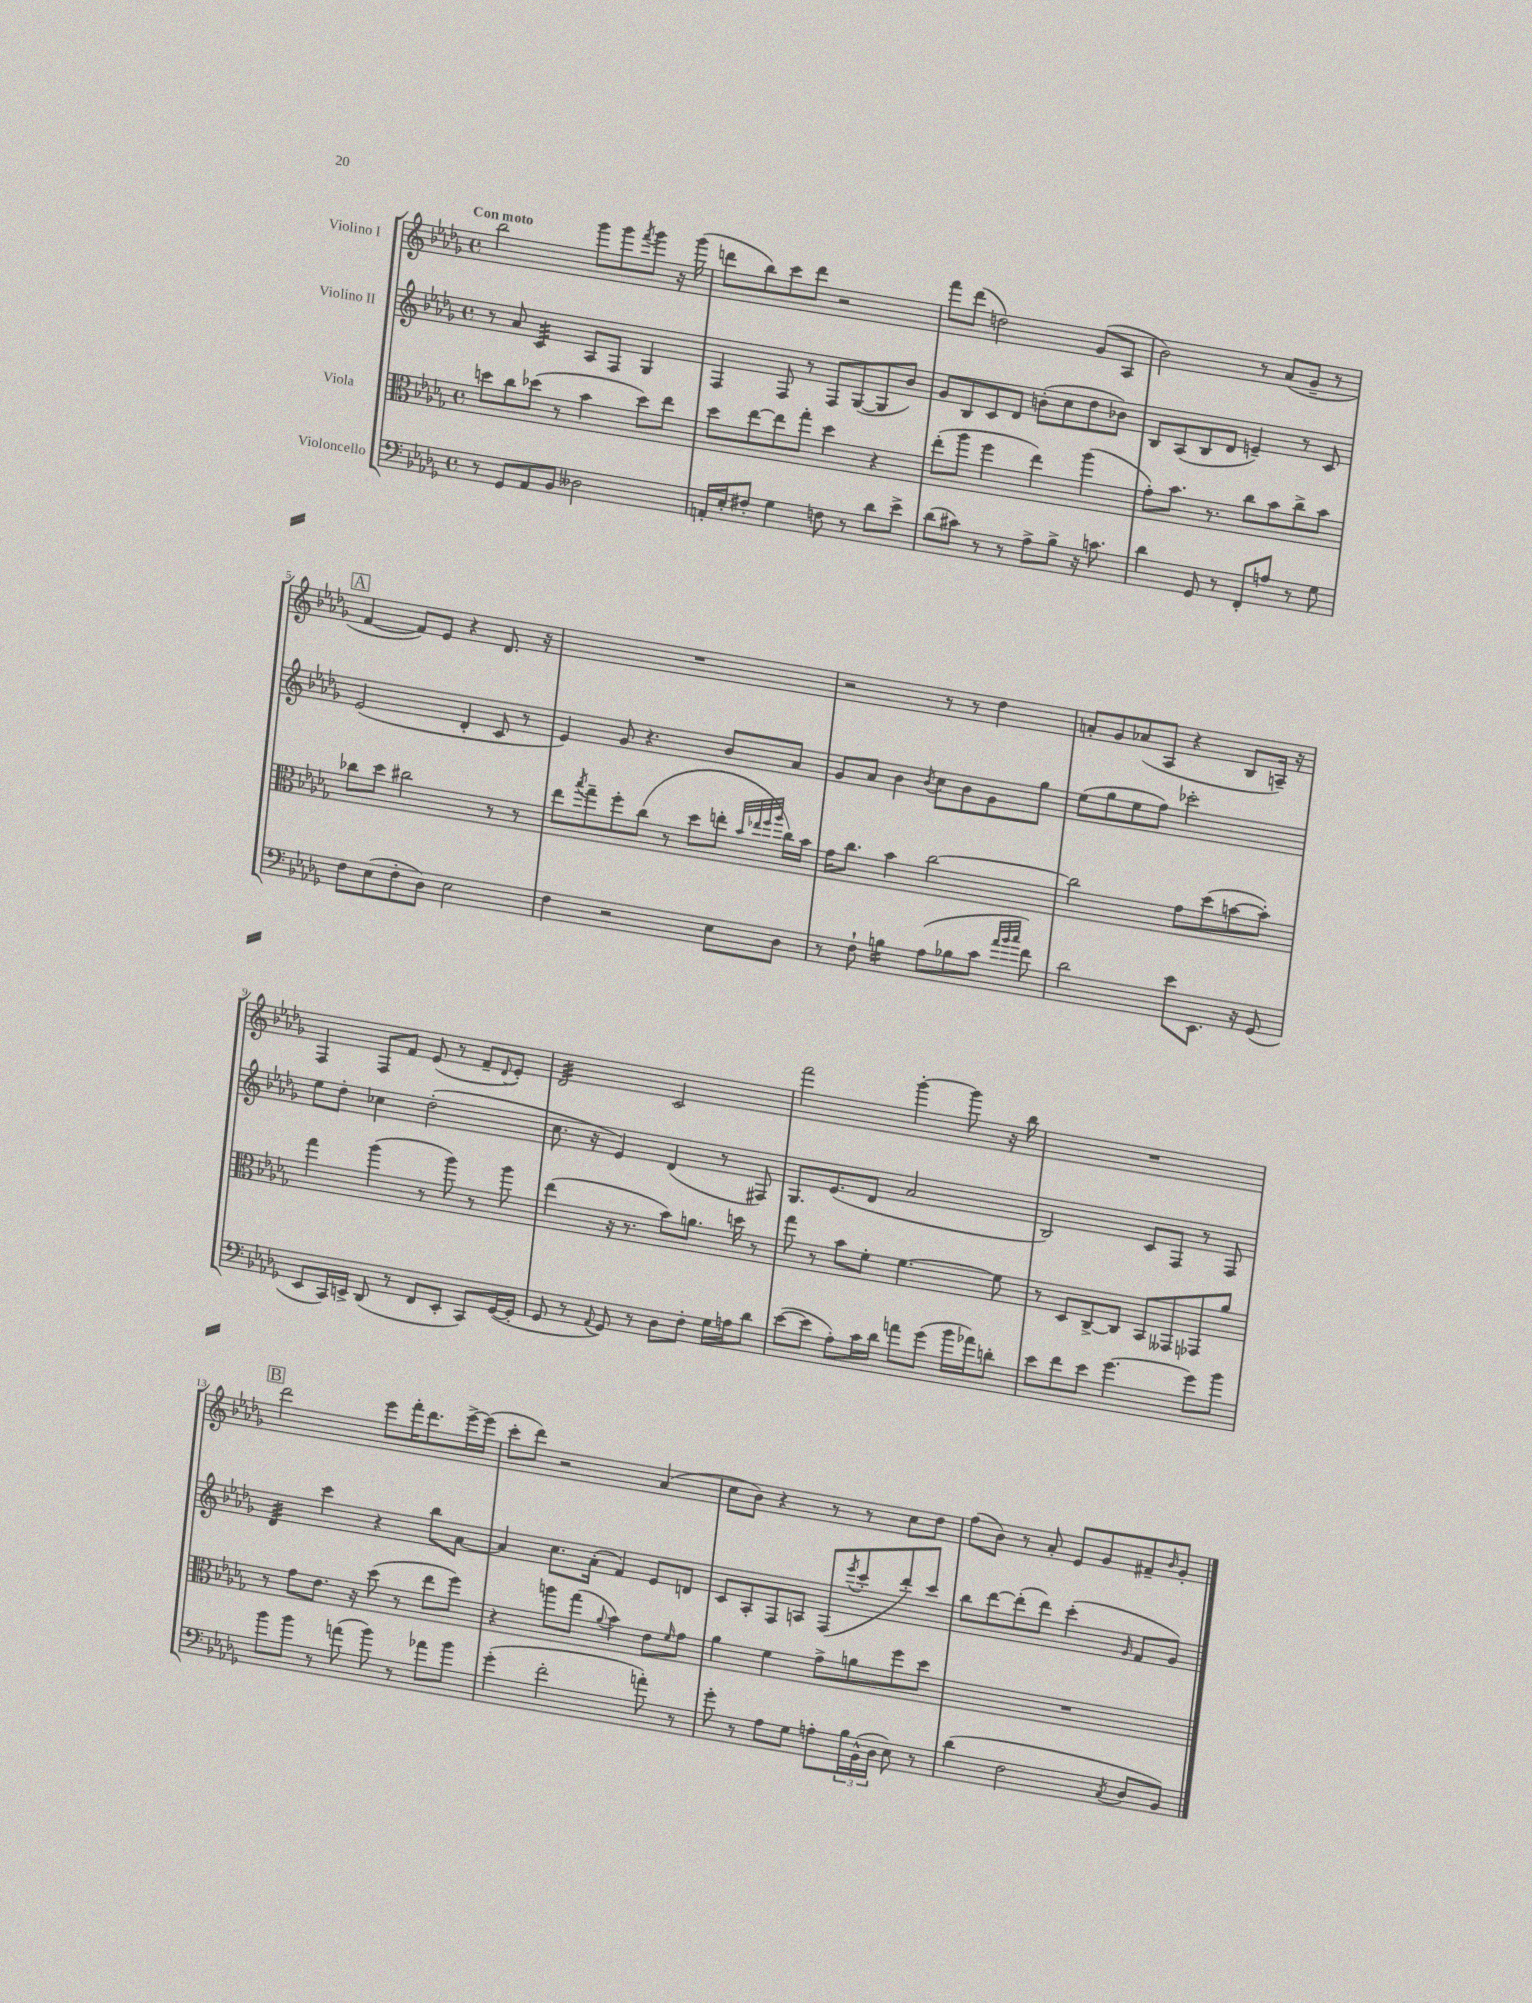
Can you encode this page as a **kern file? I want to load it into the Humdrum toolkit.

**kern	**kern	**kern	**kern
*staff4	*staff3	*staff2	*staff1
*clefF4	*clefC3	*clefG2	*clefG2
*k[b-e-a-d-g-]	*k[b-e-a-d-g-]	*k[b-e-a-d-g-]	*k[b-e-a-d-g-]
*M4/4	*M4/4	*M4/4	*M4/4
*met(c)	*met(c)	*met(c)	*met(c)
8r	8dd	8r	2bb-
8GG-	8cc	8a-	.
8AA-	(8dd-	4c	.
8BB-	8r	.	.
2D--	4b-	8A-	8ggg-
.	.	8F	8ggg-
.	.	.	8qfff
.	8dd-)	4G-	8ggg-
.	8ee-	.	16r
.	.	.	(16ggg-
=	=	=	=
16AA'	8dd-	4F	8ddd
16E-'	.	.	.
8F#'	[8ee-	.	8bb-)
4G-	8ee-]	8F	8ccc
.	8gg-'	8r	8ddd
8F	4dd-	8F	2r
8r	.	([8G-	.
8d-	4r	8G-]	.
8e-^	.	8b-)	.
=	=	=	=
(8d-	(8ee-'	8g-	8fff
8c#)	8aa-	8B-	(8ddd-
8r	4ff	8c	2dd)
8r	.	8d-	.
8A-^	4ee-)	(8b'	.
8B-^	.	8cc	.
16r	(4aa-	8dd-	(8g-
8.c	.	.	.
.	.	8b-)	8A-
=	=	=	=
4d-	8g-')	8B-	2b-)
.	8.b-	(8A-	.
8GG-	.	8B-	.
.	8.r	.	.
8r	.	8d-	.
8FF'	8cc	4e~)	8r
8A	8b-	.	(8a-
8r	8cc^	8r	8g-~
8G-	8b-	8c	8r
=	=	=	=
8F	8cc-	(2e-	[4f
(8E-	8dd-	.	.
8F'	2cc#	.	8f])
8D-)	.	.	8e-
2E-	.	4d-'	4r
.	8r	8c	8.d-
.	8r	8r	.
.	.	.	16r
=	=	=	=
4F	8ee-	4e-)	1r
.	8qbb-	.	.
.	8gg-~	.	.
2r	8ff'	8g-	.
.	(8cc	4.r	.
.	8r	.	.
.	8dd-	.	.
8E-	8ee'	8b-	.
.	32qqb-	.	.
.	32qqee-	.	.
.	32qqff	.	.
.	32qqaa-	.	.
8D-	16cc)	8a-	.
.	16b-	.	.
=	=	=	=
8r	16g-	8g-	2r
.	8.cc	.	.
8F`	.	8a-	.
4B	4b-	4b-	.
.	.	8qb-	.
(8A-	[2cc	8cc	8r
8B-	.	8b-	8r
8c	.	8g-	4dd-
32qqa-	.	.	.
32qqb-	.	.	.
32qqcc	.	.	.
8f)	.	8gg-	.
=	=	=	=
2d-	2cc]	(8ee-	8a'
.	.	8gg-	8g-
.	.	8ee-	(8a-
.	.	8ff)	8A-
8e-	8g-	2ccc-'	4r
8.EE-	(8dd-	.	.
.	[8b	.	8B-
16r	.	.	.
(8GG-	8b'])	.	16A~)
.	.	.	16r
=	=	=	=
8EE-	4gg-	8ee-	4F
16CC)	.	8dd-'	.
16EE^	.	.	.
(8DD-	(4aa-	4cc-	8F
8r	.	.	8f
8FF	8r	(2dd-'	(8e-
8EE'	8aa-)	.	8r
8CC)	8r	.	8f~
.	.	.	8qqd-
([16GG-	8aa-	.	8e-')
16GG-']	.	.	.
=	=	=	=
8GG-	(4ee-	8.cc	2d-
8r	.	.	.
.	.	16r	.
8qqAA-	.	.	.
8GG-)	16r	4e-)	.
.	8.r	.	.
8r	.	.	.
8D-	8b-)	(4d-	2c
8F'	8.a	.	.
16G-	.	8r	.
16A	16dd	.	.
8d-	8r	8F#)	.
=	=	=	=
([8e-	8gg-	8.G-	2fff
8e-]	8r	.	.
.	.	(8.e-	.
8A-')	8b-	.	.
16c	8f'	8d-	.
16d-	.	.	.
8a	[4.f	2a-	[4ggg-'
(8g-	.	.	.
16b-	.	.	8ggg-]
16a-)	.	.	.
8d'	8f]	.	16r
.	.	.	16bb-
=	=	=	=
8e-	8r	2B-)	1r
8f	8D-	.	.
8e-	[8C^	.	.
[4.g-	8C]	.	.
.	8BB-	8c	.
.	8GG--	8F	.
8g-]	8GG-	8r	.
8b-	8a-	8F	.
=	=	=	=
8b-	8r	4d-	2ddd-
8b-	8g-	.	.
8r	8.e-	4ccc	.
(8a	.	.	.
.	16r	.	.
8b-)	(8dd-	4r	8eee-
8r	8r	.	16fff'
.	.	.	8.ddd-
8a-	8ee-	8bb-	.
8b-	8ff)	[8a-	[16eee-^
.	.	.	(16eee-]
=	=	=	=
(4g-'	4r	4a-]	8ccc'
.	.	.	8ddd-)
2f'	8aa	8.cc	2r
.	(8gg-	.	.
.	.	(16a-'	.
.	8qqa-	.	.
.	4b-)	4f)	.
8a')	8e-	8e-	(4a-
.	16qqf	.	.
8r	8g-	8d	.
=	=	=	=
8g-'	4a-	8c	8cc
8r	.	8A-'	8b-)
8A-	4f	8F	4r
8G-	.	8A	.
8A'	8g-^	(8F	8r
.	.	8qeee-	.
24B-	8a	8ccc'	8r
(24BB-^^	.	.	.
24D-	.	.	.
8E-)	8ff	8ddd-')	8cc
8r	8dd-	8ccc	8dd-
=	=	=	=
(4d-	1r	8bb-	(8ff
.	.	[8ddd-	8b-)
2F	.	(8ddd-']	8r
.	.	8ddd-)	8a-'
.	.	(4ccc'	8e-
.	.	.	8g-
8qC	.	16qqg-	.
8D-	.	8f	8f#~
.	.	.	16qqb-
8BB-)	.	8g-)	8g-'
==	==	==	==
*-	*-	*-	*-
